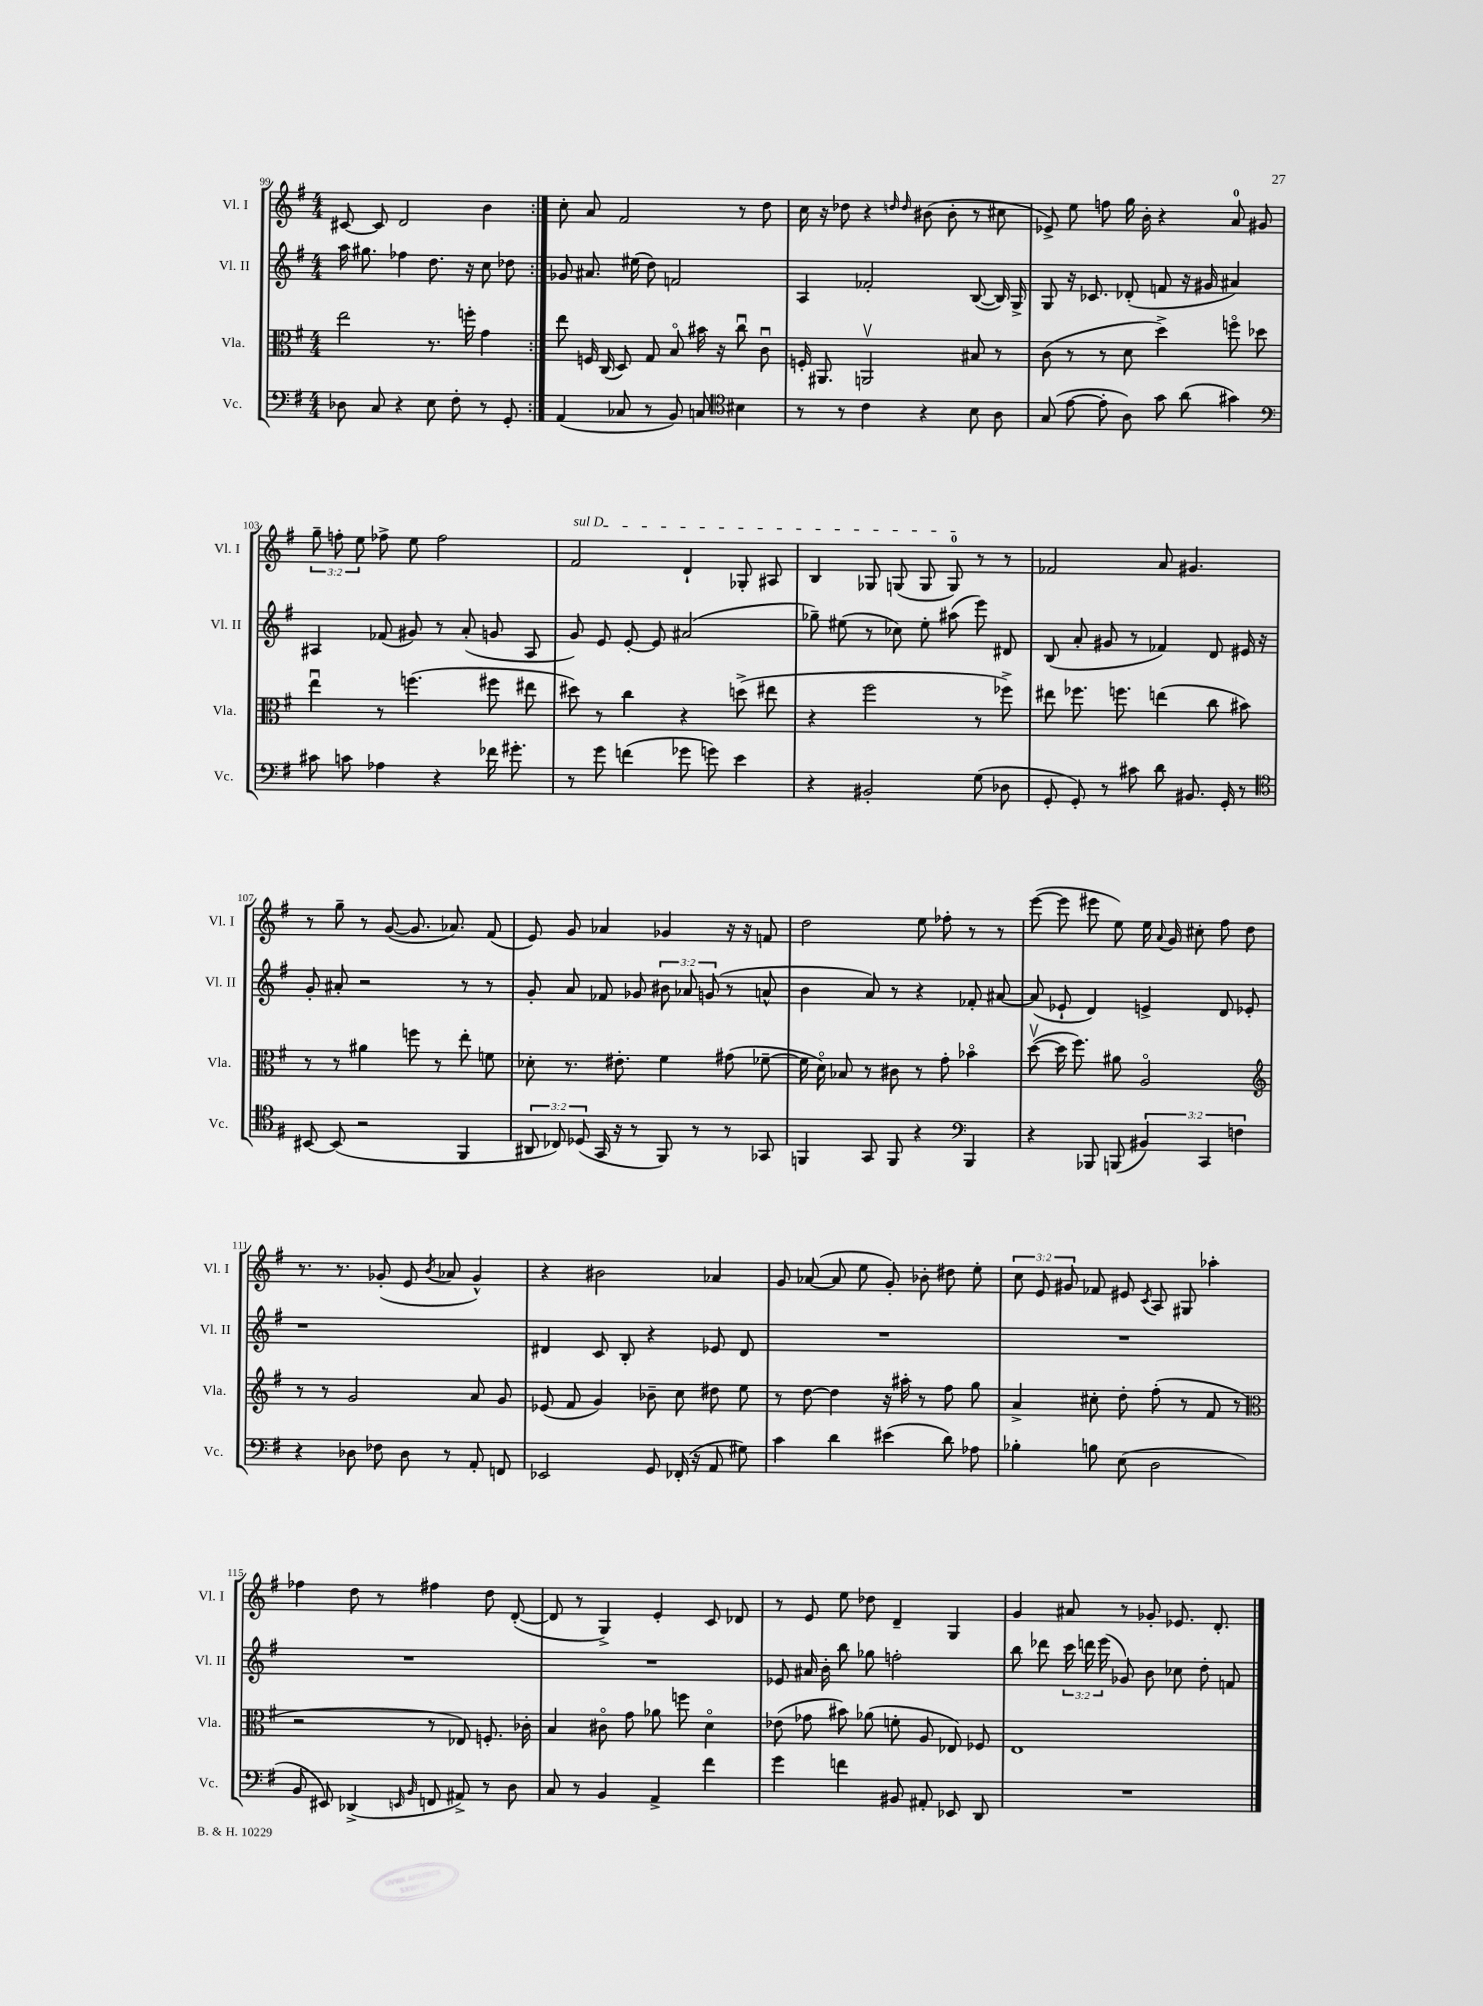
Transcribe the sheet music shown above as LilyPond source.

<<
\new StaffGroup <<
\new Staff = "s0" \with { instrumentName = "Vl. I" shortInstrumentName = "Vl. I" } {
    \clef treble \key g \major \numericTimeSignature \time 4/4 \override Staff.TupletNumber.text = #tuplet-number::calc-fraction-text
    \autoBeamOff \repeat volta 2 { cis'8~ cis'8 d'2 b'4 | }
    c''8-. a'8 fis'2 r8 d''8 |
    c''16 r16 des''8 r4 \grace { d''16 d''16 } bis'8( bis'8-. r8 cis''8 |
    ees'8->) e''8 f''8 g''16 b'16-. r4 a'8-0 gis'8 |
    \tuplet 3/2 { g''8-- f''8-. e''8 } fes''8-> e''8 fes''2 |
    \once \override TextSpanner.bound-details.left.text = \markup { \italic "sul D" } fis'2\startTextSpan d'4-! ges8-. ais8 |
    b4 ges8 g8( g8 g8-0\stopTextSpan) r8 r8 |
    fes'2 a'8 gis'4. |
    r8 g''8-- r8 g'8~( g'8. aes'8.) fis'8( |
    e'8) g'8 aes'4 ges'4 r16 r16 f'8 |
    d''2 e''8 fes''8-. r8 r8 |
    e'''8~( e'''8 eis'''8 e''8) e''16 \appoggiatura { a'8 } g'16 cis''8-. fis''8 d''8 |
    r8. r8. ges'8-.( e'8 \acciaccatura { b'8 } aes'8 ges'4-^) |
    r4 bis'2 aes'4 |
    g'8 aes'8~( aes'8 e''8 g'8-.) bes'8-. dis''8 e''8-. |
    \tuplet 3/2 { c''8 e'8 gis'8 } fes'8 eis'8 \acciaccatura { c'8 } a8 gis8 aes''4-. |
    fes''4 d''8 r8 fis''4 d''8 d'8~-.( |
    d'8 r8 g4->) e'4-. c'8 des'8 |
    r8 e'8 e''8 des''8 d'4-- g4 |
    g'4 ais'8 r8 ges'8-. ees'8. d'8.-. \bar "|." |
}
\new Staff = "s1" \with { instrumentName = "Vl. II" shortInstrumentName = "Vl. II" } {
    \clef treble \key g \major \numericTimeSignature \time 4/4 \override Staff.TupletNumber.text = #tuplet-number::calc-fraction-text
    \autoBeamOff \repeat volta 2 { a''16 gis''8. fes''4 d''8. r16 c''8 des''8 | }
    ges'8 ais'8. eis''16( d''8) f'2 |
    a4 fes'2-. b8~( b16) g16-> |
    g8 r16 ces'8. des'8-.( f'8 r16 gis'16 ais'4) |
    ais4 fes'8( gis'8) r8 a'8-.( g'8 ais8 |
    g'8) e'8 e'8~-. e'8 ais'2( |
    ges''8--) eis''8( r8 ces''8) eis''8-. ais''8( e'''8) dis'8 |
    b8( a'8-. gis'8 r8 fes'4) d'8 eis'16 r16 |
    g'8-. ais'8-. r2 r8 r8 |
    g'8-. a'8 fes'8 ges'8 \tuplet 3/2 { bis'8 aes'8 g'8( } r8 a'8-^ |
    b'4 a'8) r8 r4 fes'8-. ais'8~ |
    ais'8( ees'8-! d'4) e'4-> d'8 ees'8-. |
    r1 |
    dis'4 c'8 b8-. r4 ees'8 dis'8 |
    R1 |
    R1 |
    R1 |
    R1 |
    ees'8 ais'16 b'16-. b''8 ges''8 f''2-. |
    b''8 des'''8 \tuplet 3/2 { c'''16 d'''16 e'''16( } ges'8) b'8 ces''8 d''8-. f'8 \bar "|." |
}
\new Staff = "s2" \with { instrumentName = "Vla." shortInstrumentName = "Vla." } {
    \clef alto \key g \major \numericTimeSignature \time 4/4
    \autoBeamOff \repeat volta 2 { e''2 r8. f''16-. g'4 | }
    e''8 f16 c16( d8) g8 b8\flageolet bis'16 r16 c''8\downbow c'8\downbow |
    f16-. ais,8. a,2\upbow bis8 r8 |
    c'8( r8 r8 d'8 d''4->) f''8\flageolet des''8 |
    e''4\downbow r8 f''4.( fis''8 eis''8 |
    dis''8) r8 c''4 r4 d''8->( eis''8 |
    r4 fis''2 r8 fes''8->) |
    eis''8 fes''8. f''8. e''4( c''8 bis'8) |
    r8 r8 ais'4 f''8 r8 e''8-. f'8 |
    des'8-. r8. eis'8.-. fis'4 gis'8( fes'8~-- |
    fes'16 d'16\flageolet) bes8 r8 cis'8 r8 g'8-. bes'4\flageolet |
    d''8~\upbow( d''16 fis''8.) ais'8 a2\flageolet |
    \clef treble r8 r8 g'2 a'8 g'8 |
    ees'8( fis'8 g'4) bes'8-- c''8 dis''8 e''8 |
    r8 d''8~ d''4 r16 ais''16-. r8 fis''8 g''8 |
    a'4-> cis''8-. d''8-. fis''8-.( r8 fis'8 r8 |
    \clef alto r2 r8 ees8) f8.-. ces'16-. |
    b4 cis'8\flageolet g'8 aes'8 f''8 d'4\flageolet |
    ees'8( ges'8 bis'8) aes'8( f'8-. a8 ees8) fes8 |
    e1 \bar "|." |
}
\new Staff = "s3" \with { instrumentName = "Vc." shortInstrumentName = "Vc." } {
    \clef bass \key g \major \numericTimeSignature \time 4/4 \override Staff.TupletNumber.text = #tuplet-number::calc-fraction-text
    \autoBeamOff \repeat volta 2 { des8 c8 r4 e8 fis8-. r8 g,8-. | }
    a,4( ces8 r8 b,8) c8 \clef tenor bis4 |
    r8 r8 c'4 r4 b8 a8 |
    g8( e'8~ e'8-. a8) g'8 a'8( gis'4) |
    \clef bass cis'8 c'8 aes4 r4 fes'16 gis'8.-. |
    r8 g'8 f'4( ges'8 g'8) e'4 |
    r4 bis,2-. g8( des8 |
    g,8-. g,8-.) r8 cis'8 d'8 bis,8. g,16-. r8 |
    \clef tenor bis,8~ bis,8( r2 fis,4 |
    \tuplet 3/2 { ais,8 ces8) des8( } g,16 r16 r8 fis,8) r8 r8 ges,8 |
    f,4 g,8 f,8 r4 \clef bass b,,4 |
    r4 bes,,8 b,,8( \tuplet 3/2 { bis,4) c,4 f4 } |
    r4 des8 fes8 des8 r8 a,8-. f,8 |
    ees,2 g,8 fes,16-.( r16 a,8 gis8) |
    c'4 d'4 eis'4( d'8) aes8 |
    bes4-. b8 e8( d2 |
    b,8 eis,8) des,4->( \grace { e,16 b,16 } f,8 ais,8->) r8 d8 |
    c8 r8 b,4 a,4-> fis'4 |
    g'4 f'4 bis,8 ais,8-. ees,8 d,8 |
    R1 \bar "|." |
}
>>
>>
\layout { \context { \Score currentBarNumber = #99 } }
